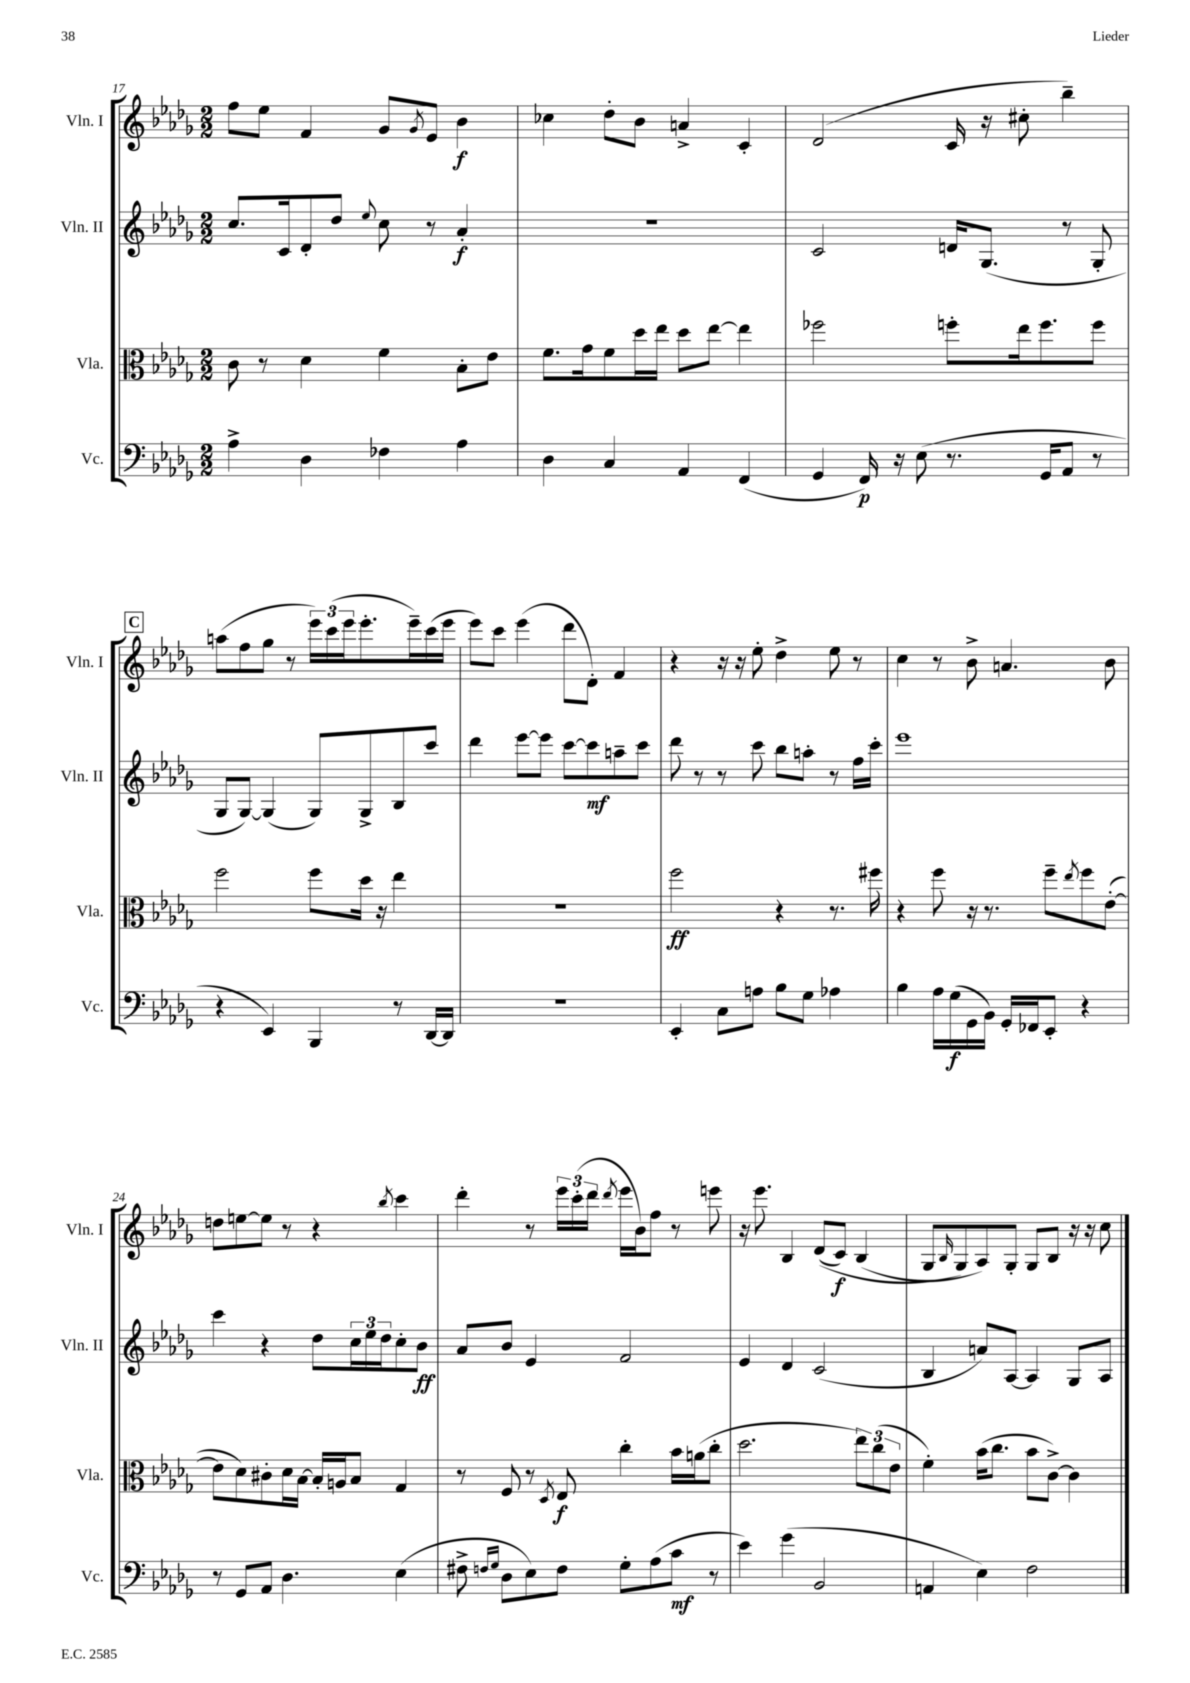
<<
\new StaffGroup <<
\new Staff = "s0" \with { instrumentName = "Vln. I" shortInstrumentName = "Vln. I" } {
    \clef treble \key des \major \numericTimeSignature \time 2/2
    f''8 ees''8 f'4 ges'8 \acciaccatura { ges'8 } ees'8 bes'4\f |
    ces''4 des''8-. bes'8 a'4-> c'4-. |
    des'2( c'16 r16 cis''8-. bes''4--) |
    \mark \markup { \box "C" } a''8( f''8 ges''8 r8 \tuplet 3/2 { ees'''16) c'''16( ees'''16 } ees'''8.-. ees'''16--) c'''16( ees'''16 |
    ees'''8) c'''8 ees'''4( des'''8 des'8-.) f'4 |
    r4 r16 r16 ees''8-. des''4-> ees''8 r8 |
    c''4 r8 bes'8-> a'4. bes'8 |
    d''8 e''8~ e''8 r8 r4 \acciaccatura { bes''8 } c'''4 |
    des'''4-. r8 \tuplet 3/2 { ees'''16 c'''16-.( des'''16 } \acciaccatura { des'''8 } ees'''16 bes'16) f''8 r8 e'''8 |
    r16 ees'''8. bes4 des'8(\( c'8\f) bes4( |
    ges8 \grace { bes16 } ges8\) aes8) ges8-. ges8 bes8 r16 r16 c''8 \bar "|." |
}
\new Staff = "s1" \with { instrumentName = "Vln. II" shortInstrumentName = "Vln. II" } {
    \clef treble \key des \major \numericTimeSignature \time 2/2
    c''8. c'16 des'8-. des''8 \appoggiatura { ees''8 } c''8 r8 aes'4-.\f |
    R1 |
    c'2 d'16 ges8.( r8 ges8-. |
    \mark \markup { \box "C" } ges8 ges8~) ges4( ges8) ges8-> bes8 c'''8 |
    des'''4 ees'''8~ ees'''8 c'''8~ c'''8\mf a''8-- c'''8 |
    des'''8 r8 r8 c'''8 bes''8 a''8-. r8 f''16 c'''16-. |
    ees'''1 |
    c'''4 r4 des''8 \tuplet 3/2 { c''16 ees''16 des''16 } c''8-. bes'8\ff |
    aes'8 bes'8 ees'4 f'2 |
    ees'4 des'4 c'2( |
    bes4 a'8) aes8~ aes4 ges8 aes8 \bar "|." |
}
\new Staff = "s2" \with { instrumentName = "Vla." shortInstrumentName = "Vla." } {
    \clef alto \key des \major \numericTimeSignature \time 2/2
    c'8 r8 des'4 f'4 bes8-. ees'8 |
    f'8. ges'16 f'8 des''16 ees''16 des''8 ees''8~ ees''4 |
    fes''2 f''8-. ees''16 f''8. f''8 |
    \mark \markup { \box "C" } f''2 f''8 des''16 r16 ees''4 |
    R1 |
    f''2\ff r4 r8. fis''16 |
    r4 f''8 r16 r8. f''8-- \acciaccatura { ees''8 } f''8 ees'8~-.( |
    ees'8 des'8) cis'8-. des'16 bes16~ bes16-. a16 bes8 ges4 |
    r8 f8 r8 \acciaccatura { des8 } ees8\f c''4-. bes'16 a'16( c''8-. |
    des''2. \tuplet 3/2 { ees''8) c''8( ees'8 } |
    f'4-.) bes'16( c''8. bes'8 c'8~->) c'4 \bar "|." |
}
\new Staff = "s3" \with { instrumentName = "Vc." shortInstrumentName = "Vc." } {
    \clef bass \key des \major \numericTimeSignature \time 2/2
    aes4-> des4 fes4 aes4 |
    des4 c4 aes,4 f,4( |
    ges,4 f,16\p) r16 ees8( r8. ges,16 aes,8 r8 |
    \mark \markup { \box "C" } r4 ees,4) bes,,4 r8 des,16~ des,16 |
    r1 |
    ees,4-. c8 a8 bes8 ges8 aes4 |
    bes4 aes16 ges16\f( ges,16 bes,16) ges,16-. fes,16 ees,8-. r4 |
    r8 ges,8 aes,8 des4. ees4( |
    fis8-> \grace { f16 ges16 } des8 ees8) f8 ges8-. aes8( c'8\mf r8 |
    ees'4) ges'4( bes,2 |
    a,4 ees4) f2 \bar "|." |
}
>>
>>
\layout { \context { \Score currentBarNumber = #17 } }
